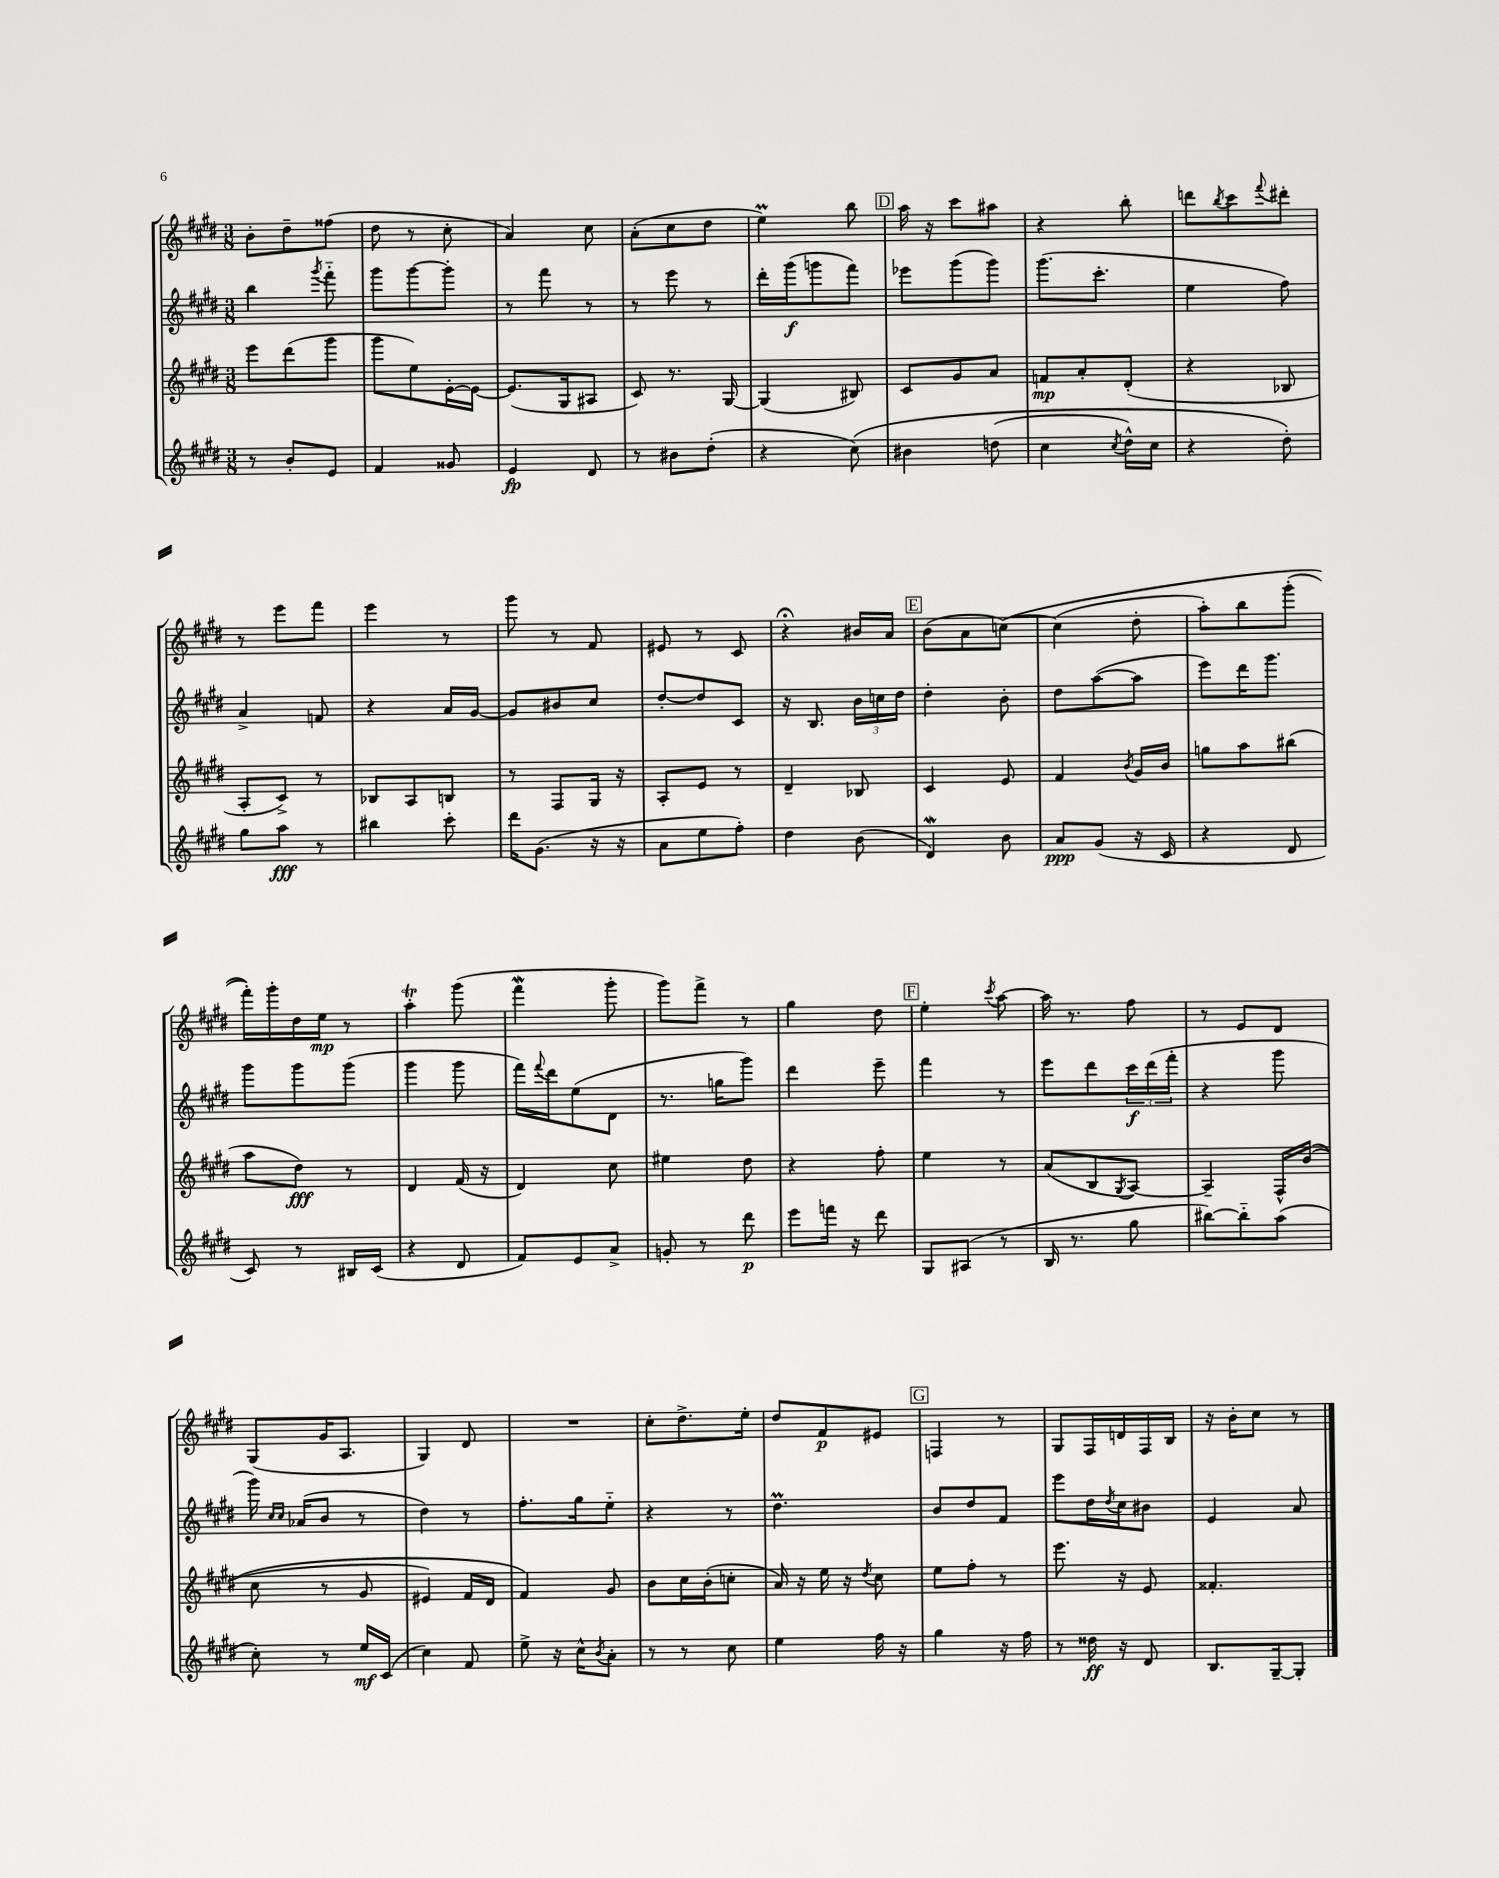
<<
\new StaffGroup <<
\new Staff = "s0" {
    \clef treble \key e \major \numericTimeSignature \time 3/8
    b'8-. dis''8-- fisis''8( |
    dis''8 r8 cis''8-. |
    a'4) cis''8 |
    a'8-.( cis''8 dis''8 |
    e''4\prall) b''8 |
    \mark \markup { \box "D" } a''16 r16 cis'''8 ais''8 |
    r4 b''8-. |
    d'''8 \acciaccatura { b''8 } cis'''8 \appoggiatura { fis'''8 } dis'''8-. |
    r8 e'''8 fis'''8 |
    e'''4 r8 |
    gis'''8 r8 fis'8 |
    eis'8 r8 cis'8 |
    r4\fermata bis'16 a'16 |
    \mark \markup { \box "E" } b'8( a'8 c''8~)\( |
    c''4( dis''8-. |
    a''8-.) b''8 gis'''8-.( |
    fis'''16-.)\) gis'''16-. dis''16 e''16\mp r8 |
    a''4-.\trill gis'''8( |
    fis'''4\mordent gis'''8-. |
    gis'''8) fis'''8-> r8 |
    gis''4 dis''8 |
    \mark \markup { \box "F" } e''4-. \acciaccatura { cis'''8 } a''8~ |
    a''16 r8. fis''8 |
    r8 e'8 dis'8 |
    gis8( gis'16 a8. |
    gis4) dis'8 |
    R4. |
    cis''8-. dis''8.-> e''16-. |
    dis''8 fis'8\p eis'8 |
    \mark \markup { \box "G" } f4 r8 |
    gis8 fis16 d'16 fis16 b16 |
    r16 b'16-. cis''8 r8 \bar "|." |
}
\new Staff = "s1" {
    \clef treble \key e \major \numericTimeSignature \time 3/8
    b''4 \acciaccatura { gis'''8 } fis'''8-_ |
    gis'''8 gis'''8~ gis'''8-. |
    r8 fis'''8 r8 |
    r8 e'''8 r8 |
    dis'''16-. gis'''16\f( g'''8 fis'''8) |
    \mark \markup { \box "D" } ees'''8 gis'''8( gis'''8) |
    gis'''8.( cis'''8.-. |
    e''4 fis''8) |
    a'4-> f'8 |
    r4 a'16 gis'16~ |
    gis'8 bis'8 cis''8 |
    dis''8~-. dis''8 cis'8 |
    r16 b8. \tuplet 3/2 { b'16 c''16 dis''16 } |
    \mark \markup { \box "E" } dis''4-. b'8-. |
    dis''8 a''8~( a''8 |
    e'''8) dis'''16 gis'''8. |
    gis'''8 gis'''8 gis'''8( |
    gis'''4 gis'''8 |
    fis'''16) \appoggiatura { fis'''8 } dis'''16 e''8( dis'8 |
    r8. g''16 gis'''8) |
    dis'''4 e'''8-- |
    \mark \markup { \box "F" } fis'''4 r8 |
    e'''8 dis'''8 \tuplet 3/2 { cis'''16\f dis'''16( fis'''16-. } |
    r4 gis'''8 |
    gis'''16) \grace { cis''16 cis''16 } aes'16( b'8 r8 |
    dis''4) r8 |
    fis''8.-. gis''16 e''8-_ |
    r4 r8 |
    dis''4.\prall |
    \mark \markup { \box "G" } b'8 dis''8 fis'8 |
    e'''8 dis''16 \acciaccatura { dis''8 } cis''16 bis'8 |
    e'4 a'8 \bar "|." |
}
\new Staff = "s2" {
    \clef treble \key e \major \numericTimeSignature \time 3/8
    e'''8 dis'''8( gis'''8 |
    gis'''8 e''8) e'16~-. e'16~ |
    e'8.( gis16 ais8 |
    cis'8) r8. gis16~ |
    gis4( bis8) |
    \mark \markup { \box "D" } cis'8 gis'8 a'8 |
    f'8\mp a'8-. dis'8-.( |
    r4 bes8 |
    a8-. cis'8->) r8 |
    bes8 a8 b8 |
    r8 fis8 gis16 r16 |
    a8-. e'8 r8 |
    dis'4-- bes8 |
    \mark \markup { \box "E" } cis'4 e'8 |
    fis'4 \acciaccatura { b'8 } gis'16 b'16 |
    g''8 a''8 bis''8( |
    a''8 dis''8\fff) r8 |
    dis'4 fis'16( r16 |
    dis'4) cis''8 |
    eis''4 dis''8 |
    r4 fis''8-. |
    \mark \markup { \box "F" } e''4 r8 |
    a'8( b8 \acciaccatura { gis8 } a8~) |
    a4-- fis16-^ b'16(\( |
    cis''8 r8 gis'8 |
    eis'4) fis'16 dis'16 |
    fis'4\) gis'8 |
    b'8 cis''16 b'16-.( c''8-. |
    a'16) r16 e''16 r16 \acciaccatura { dis''8 } cis''8 |
    \mark \markup { \box "G" } e''8 fis''8-. r8 |
    e'''8. r16 e'8 |
    fisis'4.-. \bar "|." |
}
\new Staff = "s3" {
    \clef treble \key e \major \numericTimeSignature \time 3/8
    r8 b'8-. e'8 |
    fis'4 gisis'8 |
    e'4\fp dis'8 |
    r8 bis'8 dis''8-.( |
    r4 cis''8)\( |
    \mark \markup { \box "D" } bis'4 d''8( |
    cis''4 \acciaccatura { cis''8 } dis''16-^) cis''16 |
    r4 dis''8-.\) |
    gis''8 a''8\fff r8 |
    bis''4 cis'''8-. |
    dis'''16 gis'8.( r16 r16 |
    a'8 e''8 fis''8-.) |
    dis''4 b'8( |
    \mark \markup { \box "E" } dis'4\mordent) b'8 |
    a'8\ppp gis'8( r16 cis'16 |
    r4 dis'8 |
    cis'8) r8 bis16 cis'16( |
    r4 dis'8 |
    fis'8) e'8 a'8-> |
    g'8-. r8 dis'''8\p |
    e'''8 f'''16 r16 dis'''8 |
    \mark \markup { \box "F" } gis8 ais8( r8 |
    b16 r8. gis''8 |
    bis''8~) bis''8-_ a''8( |
    cis''8-.) r8 e''16\mf cis'16( |
    cis''4) fis'8 |
    e''8-> r16 cis''16-^ \acciaccatura { b'8 } a'8-. |
    r8 r8 cis''8 |
    e''4 fis''16 r16 |
    \mark \markup { \box "G" } gis''4 r16 fis''16 |
    r8 disis''16\ff r16 dis'8 |
    b8. gis16~-- gis8-. \bar "|." |
}
>>
>>
\layout { \context { \Score \remove "Bar_number_engraver" } }
